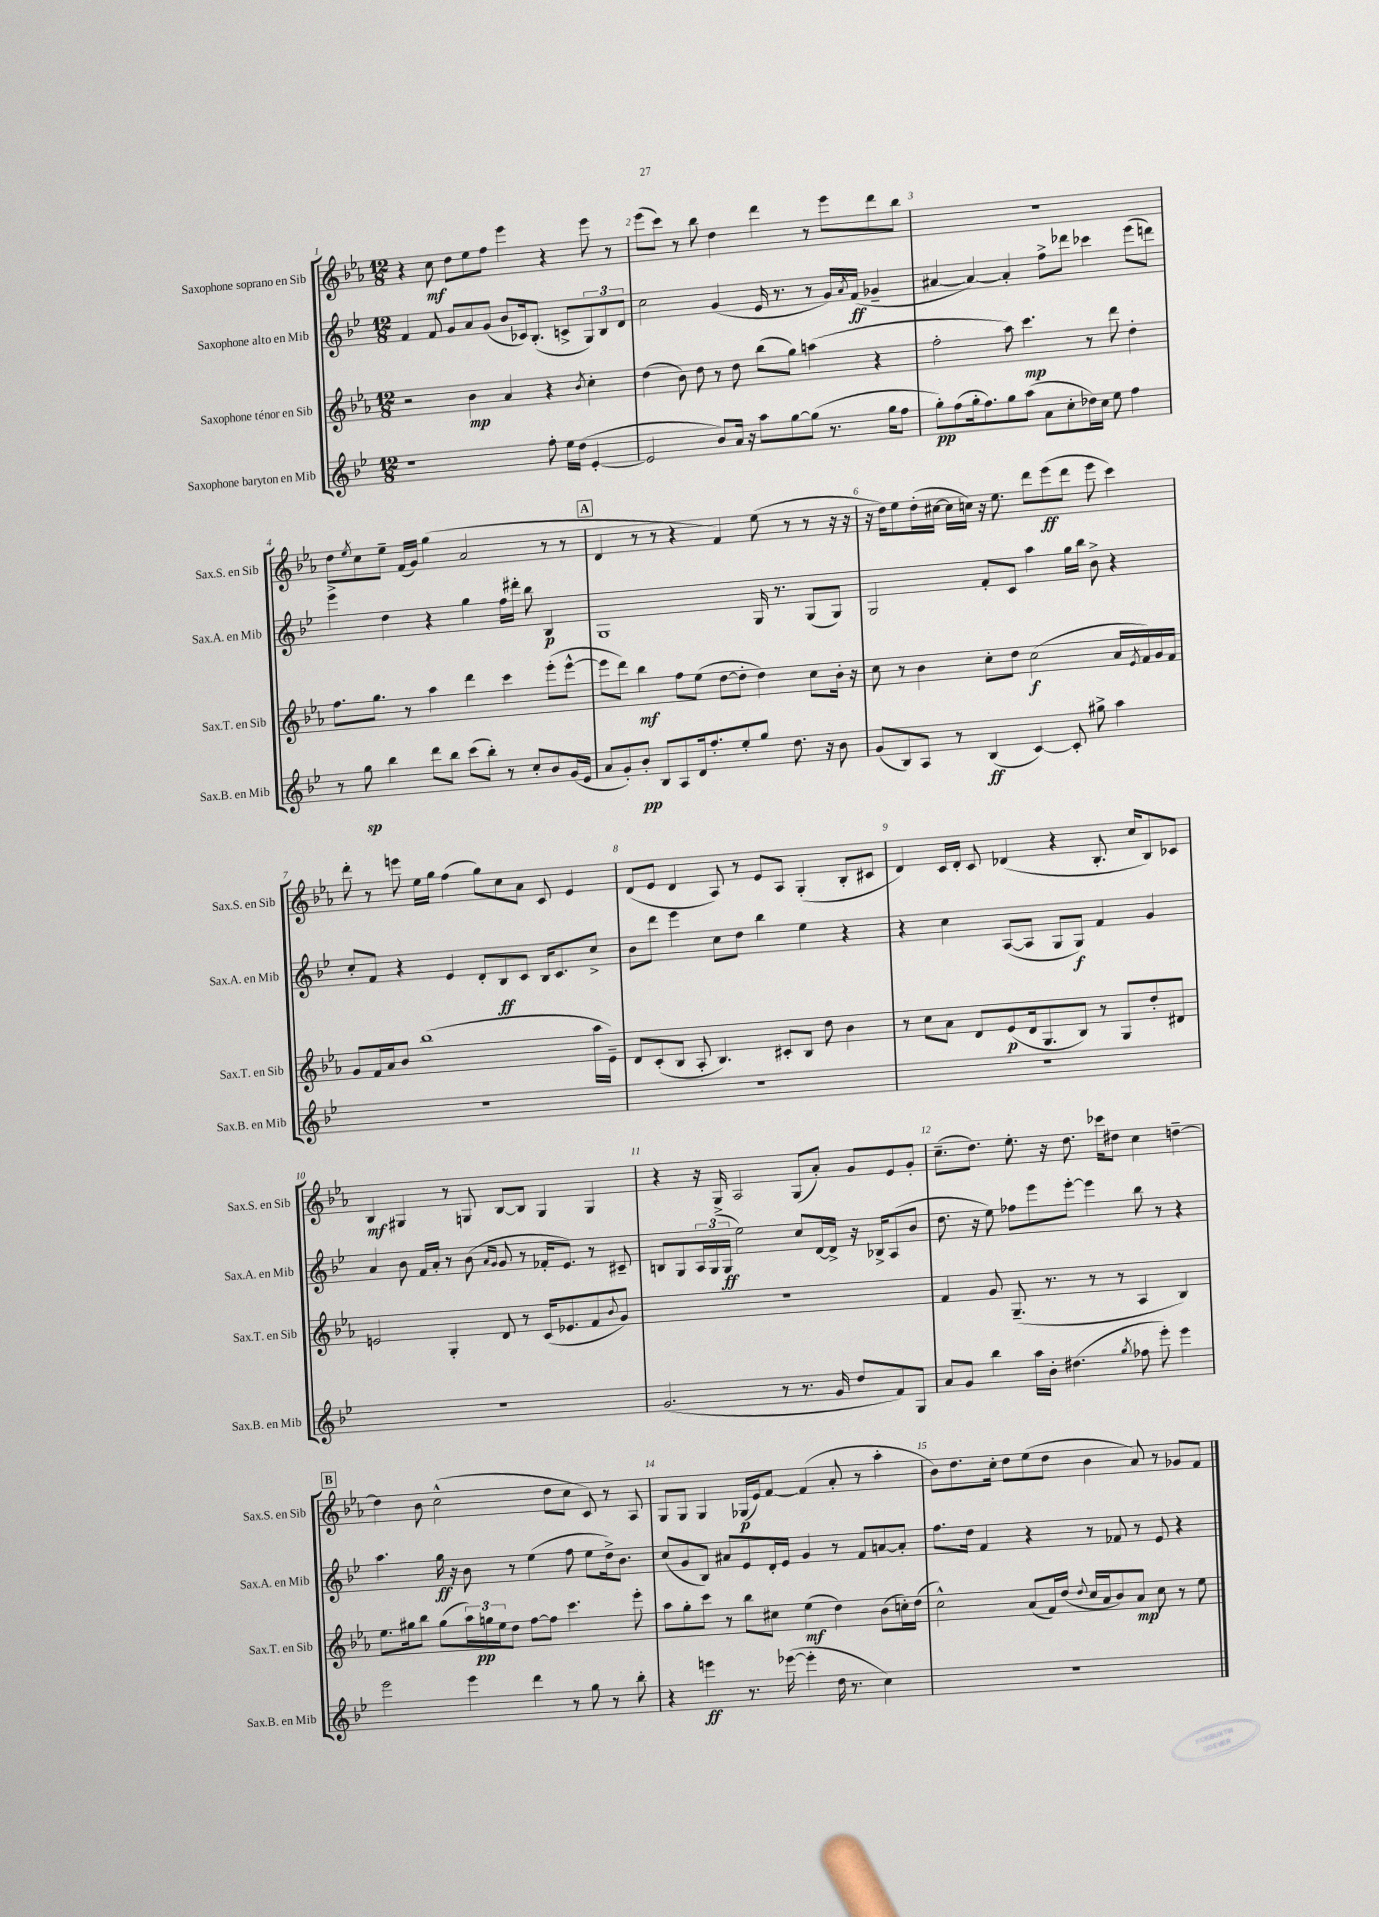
<<
\new StaffGroup <<
\new Staff = "s0" \with { instrumentName = "Saxophone soprano en Sib" shortInstrumentName = "Sax.S. en Sib" } {
    \clef treble \key ees \major \numericTimeSignature \time 12/8
    r4 c''8\mf d''8 ees''8 f''8 ees'''4 r4 ees'''8 r8 |
    ees'''8( c'''8) r8 bes''8 d''4 d'''4 r8 ees'''8 d'''8 bes''8 |
    R1. |
    d''8 \acciaccatura { ees''8 } c''8 ees''8-- f'16( g'16) g''4( aes'2 r8 r8 |
    \mark \markup { \box "A" } d'4 r8 r8 r4 f'4) ees''8( r8 r8 r16 r16 |
    r16 d''16) ees''8 d''16-.( cis''16~ cis''16 c''16) r16 ees''8. d'''8 ees'''8\ff( d'''8 ees'''8 c'''4) |
    d'''8-. r8 e'''8 ees''16 g''16 f''4( g''8) c''8 aes'8 c'8 ees'4 |
    d'8( ees'8 d'4 aes8) r8 ees'8 aes8 g4-.( bes8-. cis'8 |
    d'4) c'16 d'16-. c'8 des'4( r4 bes8.-. c''16 bes8) ces'8 |
    bes4\mf gis4 r8 g8 bes8~ bes8 g4 g4 |
    r4 r16 g16-> aes2 g8( aes'8-.) g'8 ees'8 g'8-. |
    c''8.--( d''8.) ees''8.-. r16 d''8. ces'''16 dis''8 c''4 d''4~-- |
    \mark \markup { \box "B" } d''4 bes'8 c''2-^( d''8 c''8 c'8) r8 aes8 |
    g8 g8 g4 ges16\p( ees'16) f'8~ f'4( aes'8-. r8 aes''4-. |
    bes'8) d''8. c''16-. d''8 ees''8( d''8 bes'4 aes'8) r8 ges'8 f'8 \bar "|." |
}
\new Staff = "s1" \with { instrumentName = "Saxophone alto en Mib" shortInstrumentName = "Sax.A. en Mib" } {
    \clef treble \key bes \major \numericTimeSignature \time 12/8
    f'4 f'8 g'8 a'8 g'8( bes'8 ces'16) bes8.-.( c'8-> \tuplet 3/2 { g8) bes8 d'8 } |
    c''2 g'4( ees'16 r8. r8 g'16) \acciaccatura { a'8 } f'16\ff( ges'4-- |
    ais'4~ ais'4~) ais'4-. f''8-> des'''8 ces'''4 ees'''8( d'''8) |
    ees'''4-> d''4 r4 g''4 f''16 dis'''16-. bes''8 bes4\p |
    \mark \markup { \box "A" } g1 g16 r8. g8( g8) |
    g2 f'8-. c'8 a''4 g''16 bes''16 bes'8-> r4 |
    c''8-. f'8 r4 ees'4 d'8-. bes8\ff c'8 bes16 c'8. c''8-> |
    bes'8 d'''8 ees'''4 c''8 d''8 bes''4 ees''4 r4 |
    r4 c''4 a8~( a8 g8 g8\f) f'4 g'4 |
    a'4 bes'8 f'16 a'16-. r8 bes'8( \grace { a'16 g'16 } g'8 r8 fes'16-. ees'8.) r8 cis'8-- |
    b8 g8 \tuplet 3/2 { a16 g16( g16\ff } ees''2) c''8 d'16~ d'16-> r16 bes16-> a8( bes'8 |
    d''8. r16 ees''8) fes''8 ees'''8 ees'''8~-. ees'''4 bes''8 r8 r4 |
    \mark \markup { \box "B" } a''4. g''16\ff r16 bes'8 r8 ees''4( f''8 ees''8 d''16->) bes'8. |
    c''8( g'8 bes8) ais'8 ees'8 d'16-. ees'16 g'4 r8 f'8 a'8~ a'8-. |
    f''8. d''16 f'4 r4 r8 fes'8 r8 ees'8 r4 \bar "|." |
}
\new Staff = "s2" \with { instrumentName = "Saxophone ténor en Sib" shortInstrumentName = "Sax.T. en Sib" } {
    \clef treble \key ees \major \numericTimeSignature \time 12/8
    r2 bes'4\mp aes'4 r4 \acciaccatura { bes'8 } c''4-. |
    d''4( bes'8) d''8 r8 d''8 bes''8( g''8) a''4( r4 |
    f''2-. aes''8) c'''4.\mp r8 d'''8 d''4-. |
    f''8. g''8. r8 aes''4 d'''4 c'''4 ees'''8-.( ees'''8~-^ |
    \mark \markup { \box "A" } ees'''8 d'''8) bes''4\mf f''8 ees''8( d''8~ d''8-. d''4) c''8 bes'16-. r16 |
    c''8 r8 bes'4 c''8-. d''8 c''2\f( aes'16 \acciaccatura { ees'8 } f'16) g'16 f'16 |
    g'8 f'16 aes'16 bes'8 bes''1( aes''16 ees'16--) |
    d'8 c'8-.( bes8 aes8-. bes4.) cis'8-. bes8 d''8 bes'4 |
    r8 c''8 aes'8 d'8 ees'8\p( d'16 g8. bes8) r8 g8 d''8-. dis'8 |
    e'2 g4-. d'8 r8 c'16( ees'8. f'8 \appoggiatura { bes'8 } g'8) |
    R1. |
    f'4 g'8 g8.--( r8. r8 r8 aes4 bes4) |
    \mark \markup { \box "B" } ees''8. gis''16 bes''8 gis''8( \tuplet 3/2 { aes''16) g''16\pp ees''16 } d''8 f''8~ f''8 c'''4. ees'''8-. |
    aes''8 g''8-. c'''8 r8 bes''8 cis''8 ees''4\mf( d''4) bes'8( c''16-.) d''16( |
    c''2-^) aes'8( f'16) d''16( \appoggiatura { d''8 } c''16 aes'16 bes'8) aes'8\mp c''8 r8 ees''8 \bar "|." |
}
\new Staff = "s3" \with { instrumentName = "Saxophone baryton en Mib" shortInstrumentName = "Sax.B. en Mib" } {
    \clef treble \key bes \major \numericTimeSignature \time 12/8
    r1 f''8-. ees''16 d''16( ees'4~-. |
    ees'2 bes'8) a'16 r16 a''8 g''8~ g''8( r8. g''16 f''8 |
    g''8-.\pp) f''8( g''16-. f''8.) g''8 a''8( a'8 c''8-. des''16) c''16 ees''8 f''4 |
    r8 g''8\sp bes''4 d'''8 bes''8 c'''8( bes''8-.) r8 c''8-. bes'8 g'16( ees'16 |
    \mark \markup { \box "A" } a'8 g'8-.) bes'8-.\pp bes8 a8 d'16 f''8.-. ees''8-. g''8 d''8. r16 bes'8 |
    g'8( bes8) a8 r8 bes4\ff( c'4~) c'8-. gis''8-> a''4 |
    R1. |
    R1. |
    R1. |
    R1. |
    g'2.( r8 r8. g'16 d''8 f'8) g8 |
    a'8 g'8 bes''4 a''16 bes'16-. dis''4.( \acciaccatura { g''8 } fes''8 ees'''8-.) ees'''4 |
    \mark \markup { \box "B" } ees'''2 ees'''4 d'''4 r8 g''8 r8 bes''8-. |
    r4 e'''4\ff r8. ees'''16~( ees'''4-. d''16 r8. c''4) |
    R1. \bar "|." |
}
>>
>>
\layout { \context { \Score \override BarNumber.break-visibility = ##(#f #t #t) barNumberVisibility = #all-bar-numbers-visible } }
